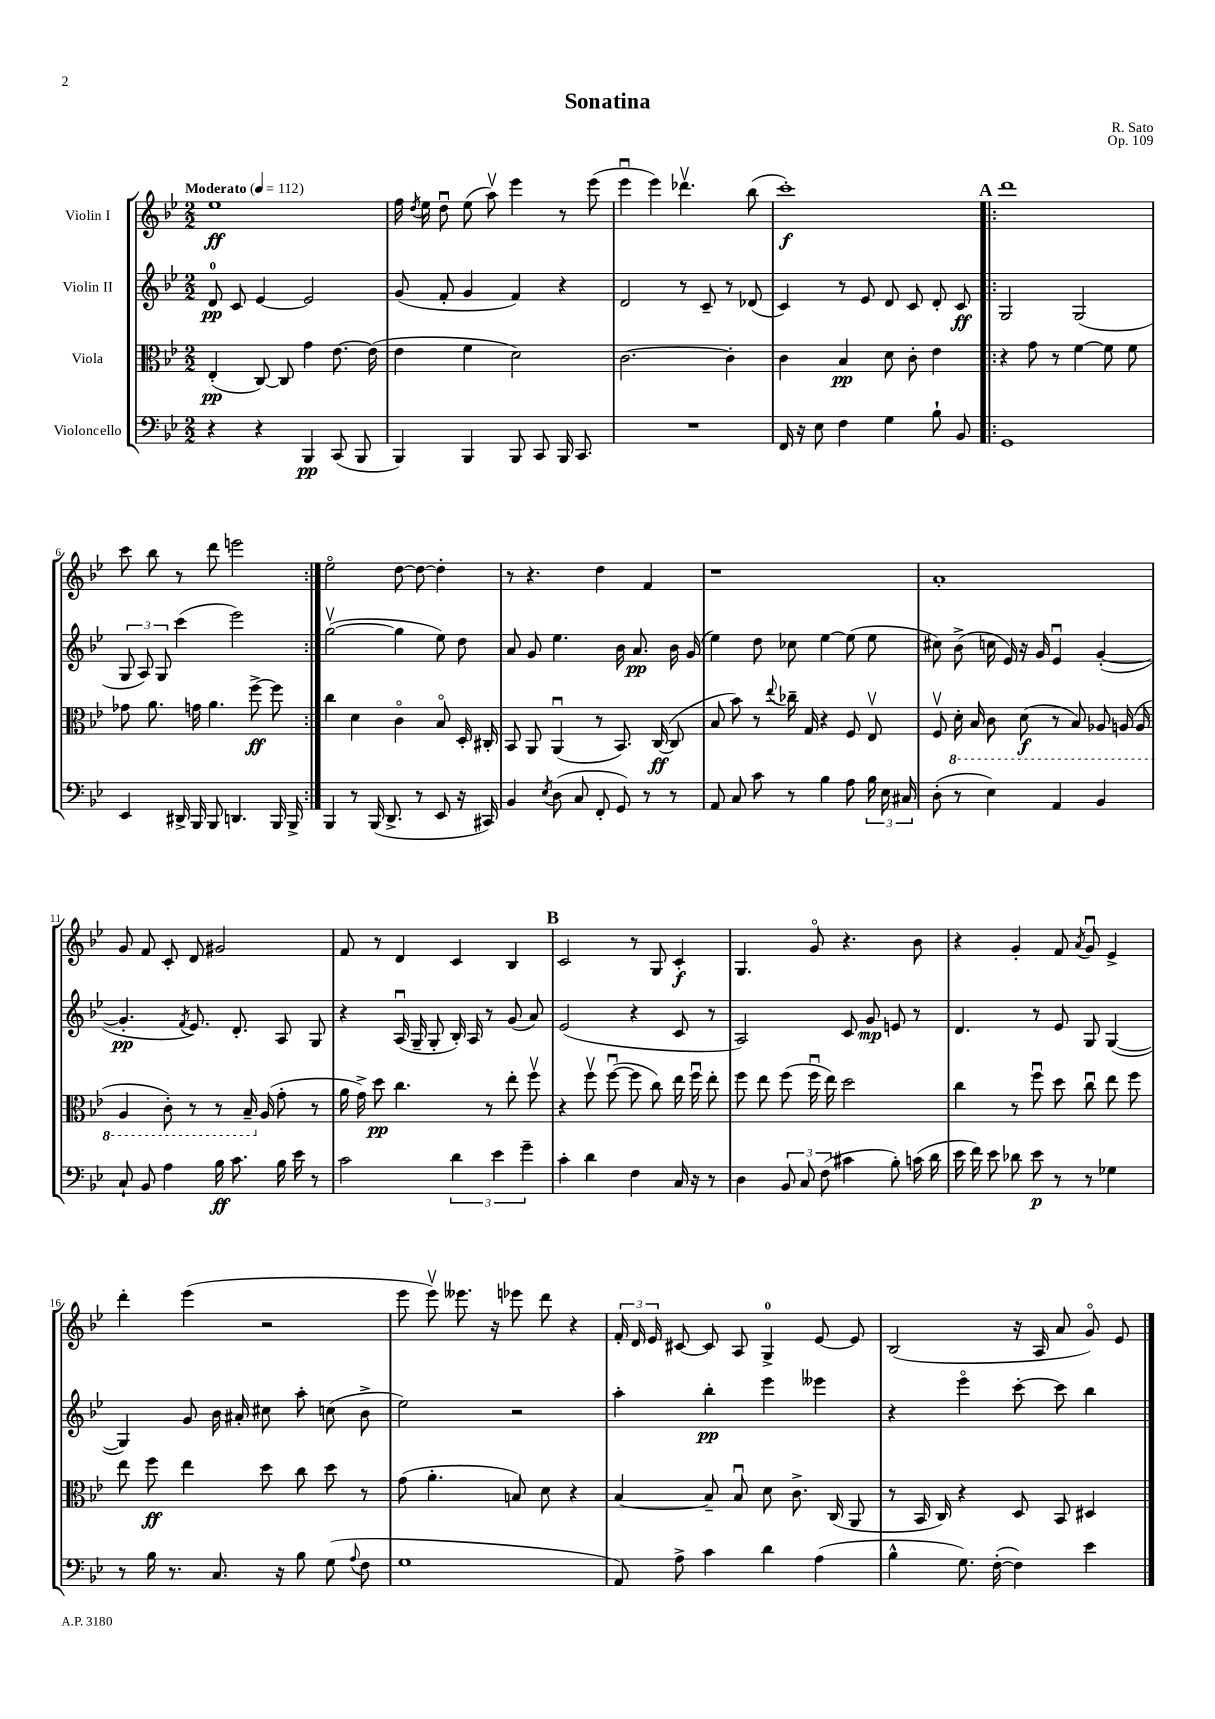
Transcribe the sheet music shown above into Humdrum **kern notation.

**kern	**dynam	**kern	**dynam	**kern	**dynam	**kern	**dynam
*part4	*part4	*part3	*part3	*part2	*part2	*part1	*part1
*staff4	*staff4	*staff3	*staff3	*staff2	*staff2	*staff1	*staff1
*I"Violoncello	*	*I"Viola	*	*I"Violin II	*	*I"Violin I	*
*clefF4	*	*clefC3	*	*clefG2	*	*clefG2	*
*k[b-e-]	*	*k[b-e-]	*	*k[b-e-]	*	*k[b-e-]	*
*M2/2	*	*M2/2	*	*M2/2	*	*M2/2	*
*MM112	*	*MM112	*	*MM112	*	*MM112	*
=1	=1	=1	=1	=1	=1	=1	=1
!	!	!	!	!	!	!LO:TX:a:B:t=Moderato	!
4r	.	(4E-'/	pp	8d/	pp	1ee-	ff
.	.	.	.	8c/	.	.	.
4r	.	[8C/)	.	[4e-/	.	.	.
.	.	8C/]	.	.	.	.	.
4BBB-/	pp	4g\	.	2e-/]	.	.	.
(8CC/	.	[8.e-\	.	.	.	.	.
8BBB-/	.	.	.	.	.	.	.
.	.	(16e-\]	.	.	.	.	.
=2	=2	=2	=2	=2	=2	=2	=2
4BBB-/)	.	4e-\	.	(8g/	.	16ff\	.
.	.	.	.	.	.	8qdd/	.
.	.	.	.	.	.	16ee-\	.
.	.	.	.	8f'/	.	8ddu\	.
4BBB-/	.	4f\	.	4g/	.	(8ee-\	.
.	.	.	.	.	.	8aav\)	.
8BBB-/	.	2d\)	.	4f/)	.	4eee-\	.
8CC/	.	.	.	.	.	.	.
16BBB-/	.	.	.	4r	.	8r	.
8.CC/	.	.	.	.	.	.	.
.	.	.	.	.	.	(8eee-\	.
=3	=3	=3	=3	=3	=3	=3	=3
1r	.	[2.c\	.	2d/	.	4eee-u\	.
.	.	.	.	.	.	4eee-\)	.
.	.	.	.	8r	.	4.ddd-Xv\	.
.	.	.	.	8c~/	.	.	.
.	.	4c'\]	.	8r	.	.	.
.	.	.	.	(8d-X/	.	(8bb-\	.
=4	=4	=4	=4	=4	=4	=4	=4
16FF/	.	4c\	.	4c/)	.	1ccc')	f
16r	.	.	.	.	.	.	.
8E-\	.	.	.	.	.	.	.
4F\	.	4B-/	pp	8r	.	.	.
.	.	.	.	8e-/	.	.	.
4G\	.	8d\	.	8d/	.	.	.
.	.	8c'\	.	8c/	.	.	.
8B-`\	.	4e-\	.	8d'/	.	.	.
8BB-/	.	.	.	8c/	ff	.	.
!!LO:REH:place=s1:t=A
=5!|:	=5!|:	=5!|:	=5!|:	=5!|:	=5!|:	=5!|:	=5!|:
1GG	.	4r	.	2G/	.	1ddd	.
.	.	8g\	.	.	.	.	.
.	.	8r	.	.	.	.	.
.	.	[4f\	.	(2G/	.	.	.
.	.	8f\]	.	.	.	.	.
.	.	8f\	.	.	.	.	.
!!LO:LB:g=z
=6	=6	=6	=6	=6	=6	=6	=6
4EE-/	.	8g-X\	.	12G/	.	8ccc\	.
.	.	.	.	12A/)	.	.	.
.	.	8.a\	.	.	.	8bb-\	.
.	.	.	.	12G/	.	.	.
16DD#X^/	.	.	.	(4ccc\	.	8r	.
16BBB-/	.	16gn\	.	.	.	.	.
8BBB-/	.	4.a\	.	.	.	8ddd\	.
4.DDn/	.	.	.	2eee-\)	.	2eeen\	.
.	.	[8ff^\	ff	.	.	.	.
16BBB-/	.	8ff\]	.	.	.	.	.
16BBB-^/	.	.	.	.	.	.	.
=7:|!	=7:|!	=7:|!	=7:|!	=7:|!	=7:|!	=7:|!	=7:|!
4BBB-/	.	4cc\	.	([2ggv\	.	2ee-\	.
8r	.	4d\	.	.	.	.	.
(16BBB-/	.	.	.	.	.	.	.
8.DD^/	.	.	.	.	.	.	.
.	.	4c\	.	4gg\]	.	[8dd\	.
8r	.	.	.	.	.	8dd\_	.
8EE-/	.	8B-/	.	8ee-\)	.	4dd'\]	.
16r	.	16D'/	.	8dd\	.	.	.
16CC#X/)	.	16C#X'/	.	.	.	.	.
=8	=8	=8	=8	=8	=8	=8	=8
4BB-/	.	8BB-/	.	8a/	.	8r	.
.	.	8AA/	.	8g/	.	4.r	.
8qE-/	.	.	.	.	.	.	.
(8D\	.	(4AAu/	.	4.ee-\	.	.	.
8C/	.	.	.	.	.	.	.
8FF'/	.	8r	.	.	.	4dd\	.
8GG/)	.	8.BB-/)	.	16b-\	.	.	.
.	.	.	.	8.a/	pp	.	.
8r	.	.	.	.	.	4f/	.
.	.	([16C/	ff	.	.	.	.
8r	.	8C/]	.	16b-\	.	.	.
.	.	.	.	(16g/	.	.	.
=9	=9	=9	=9	=9	=9	=9	=9
8AA/	.	8B-/	.	4ee-\)	.	1r	.
8C/	.	8b-\)	.	.	.	.	.
8c\	.	8r	.	8dd\	.	.	.
.	.	8qqee-/	.	.	.	.	.
8r	.	16cc-X~\	.	8cc-X\	.	.	.
.	.	16G/	.	.	.	.	.
4B-\	.	4r	.	[4ee-\	.	.	.
8A\	.	8F/	.	(8ee-\]	.	.	.
24B-\	.	8E-v/	.	8ee-\	.	.	.
24E-\	.	.	.	.	.	.	.
24C#X/	.	.	.	.	.	.	.
=10	=10	=10	=10	=10	=10	=10	=10
(8D'\	.	8Fv/	.	8cc#X\)	.	1a'	.
*	*	*8ba	*	*	*	*	*
8r	.	16D'\	.	(8b-^\	.	.	.
.	.	16BB-/	.	.	.	.	.
4E-\)	.	8C\	.	16ccn\	.	.	.
.	.	.	.	16e-/)	.	.	.
.	.	(8D\	f	16r	.	.	.
.	.	.	.	16g/	.	.	.
4AA/	.	8r	.	4e-u/	.	.	.
.	.	8BB-/)	.	.	.	.	.
4BB-/	.	8AA-X/	.	([4g'/	.	.	.
.	.	(16AAn/	.	.	.	.	.
.	.	16AA/	.	.	.	.	.
!!LO:LB:g=z
=11	=11	=11	=11	=11	=11	=11	=11
8C`/	.	4AA/	.	4.g'/]	pp	8g/	.
8BB-/	.	.	.	.	.	8f/	.
4A\	.	8C'\)	.	.	.	8c'/	.
.	.	.	.	8qf/	.	.	.
.	.	8r	.	8.e-/)	.	8d/	.
16B-\	ff	8r	.	.	.	2g#X/	.
8.c\	.	.	.	8.d'/	.	.	.
.	.	16BB-~/	.	.	.	.	.
*	*	*X8ba	*	*	*	*	*
.	.	(16A/	.	.	.	.	.
16B-\	.	8g'\	.	8A/	.	.	.
16e-\	.	.	.	.	.	.	.
8r	.	8r	.	8G/	.	.	.
=12	=12	=12	=12	=12	=12	=12	=12
2c\	.	16a\	.	4r	.	8f/	.
.	.	16g^\)	.	.	.	.	.
.	.	8dd\	pp	.	.	8r	.
.	.	4.cc\	.	(16Au/	.	4d/	.
.	.	.	.	16G~/	.	.	.
.	.	.	.	8G'/	.	.	.
6d\	.	.	.	16B-'/)	.	4c/	.
.	.	.	.	16A/	.	.	.
.	.	8r	.	8r	.	.	.
6e-\	.	.	.	.	.	.	.
.	.	8ee-'\	.	(8g/	.	4B-/	.
6g~\	.	.	.	.	.	.	.
.	.	8ffv\	.	8a/)	.	.	.
!!LO:REH:place=s1:t=B
=13	=13	=13	=13	=13	=13	=13	=13
4c'\	.	4r	.	(2e-/	.	2c/	.
4d\	.	8ffv\	.	.	.	.	.
.	.	([8ffu\	.	.	.	.	.
4F\	.	8ff\]	.	4r	.	8r	.
.	.	8cc\)	.	.	.	8G/	.
16C/	.	16ee-\	.	8c/	.	4c'/	f
16r	.	16ffu\	.	.	.	.	.
8r	.	8ee-'\	.	8r	.	.	.
=14	=14	=14	=14	=14	=14	=14	=14
4D\	.	8ff\	.	2A/)	.	4.G/	.
.	.	8ee-\	.	.	.	.	.
12BB-/	.	(8ff\	.	.	.	.	.
12C/	.	.	.	.	.	.	.
.	.	16ffu\	.	.	.	8g/	.
(12F\	.	.	.	.	.	.	.
.	.	16ee-\)	.	.	.	.	.
4c#X\	.	2dd\	.	8c/	.	4.r	.
.	.	.	.	8g/	mp	.	.
8B-'\)	.	.	.	8en/	.	.	.
(16cn\	.	.	.	8r	.	8b-\	.
16d\	.	.	.	.	.	.	.
=15	=15	=15	=15	=15	=15	=15	=15
16e-\	.	4cc\	.	4.d/	.	4r	.
16f\)	.	.	.	.	.	.	.
8e-\	.	.	.	.	.	.	.
8d-X\	.	8r	.	.	.	4g'/	.
8e-\	p	8ffu\	.	8r	.	.	.
8r	.	8dd\	.	8e-/	.	8f/	.
.	.	.	.	.	.	8qa/	.
8r	.	8ccu\	.	8G/	.	8gu/	.
4G-X\	.	8ee-\	.	([4G/	.	4e-^/	.
.	.	8ff\	.	.	.	.	.
!!LO:LB:g=z
=16	=16	=16	=16	=16	=16	=16	=16
8r	.	8ee-\	.	4G/])	.	4ddd'\	.
16B-\	.	8ff\	ff	.	.	.	.
8.r	.	.	.	.	.	.	.
.	.	4ee-\	.	8g/	.	(4eee-\	.
8.C/	.	.	.	16b-\	.	.	.
.	.	.	.	16a#X'/	.	.	.
.	.	8dd\	.	8cc#X\	.	2r	.
16r	.	.	.	.	.	.	.
8B-\	.	8cc\	.	8aa'\	.	.	.
(8G\	.	8dd\	.	(8ccn\	.	.	.
8qqA/	.	.	.	.	.	.	.
8F\	.	8r	.	8b-^\	.	.	.
=17	=17	=17	=17	=17	=17	=17	=17
1G	.	(8g\	.	2ee-\)	.	8eee-\	.
.	.	4.a'\	.	.	.	8eee-v\)	.
.	.	.	.	.	.	8.eee--X\	.
.	.	.	.	.	.	16r	.
.	.	8Bn/)	.	2r	.	8eee-X\	.
.	.	8d\	.	.	.	8ddd\	.
.	.	4r	.	.	.	4r	.
=18	=18	=18	=18	=18	=18	=18	=18
8AA/)	.	[4B-/	.	4aa'\	.	24f'/	.
.	.	.	.	.	.	24d/	.
.	.	.	.	.	.	24e-/	.
8A^\	.	.	.	.	.	[8c#X/	.
4c\	.	8B-~/]	.	4bb-'\	pp	8c#/]	.
.	.	8B-u/	.	.	.	8A/	.
4d\	.	8d\	.	4eee-\	.	4G^/	.
.	.	8.c^\	.	.	.	.	.
(4A\	.	.	.	4eee--X\	.	[8e-/	.
.	.	(16C/	.	.	.	.	.
.	.	8AA/	.	.	.	8e-/]	.
=19	=19	=19	=19	=19	=19	=19	=19
4B-^^\	.	8r	.	4r	.	(2B-/	.
.	.	16BB-/	.	.	.	.	.
.	.	16C/)	.	.	.	.	.
8.G\)	.	4r	.	4eee-\	.	.	.
([16F'\	.	.	.	.	.	.	.
4F\])	.	8D/	.	[8ccc'\	.	16r	.
.	.	.	.	.	.	16A/	.
.	.	8BB-/	.	8ccc\]	.	8a/	.
4e-\	.	4D#X/	.	4bb-\	.	8g/)	.
.	.	.	.	.	.	8e-/	.
==	==	==	==	==	==	==	==
*-	*-	*-	*-	*-	*-	*-	*-
